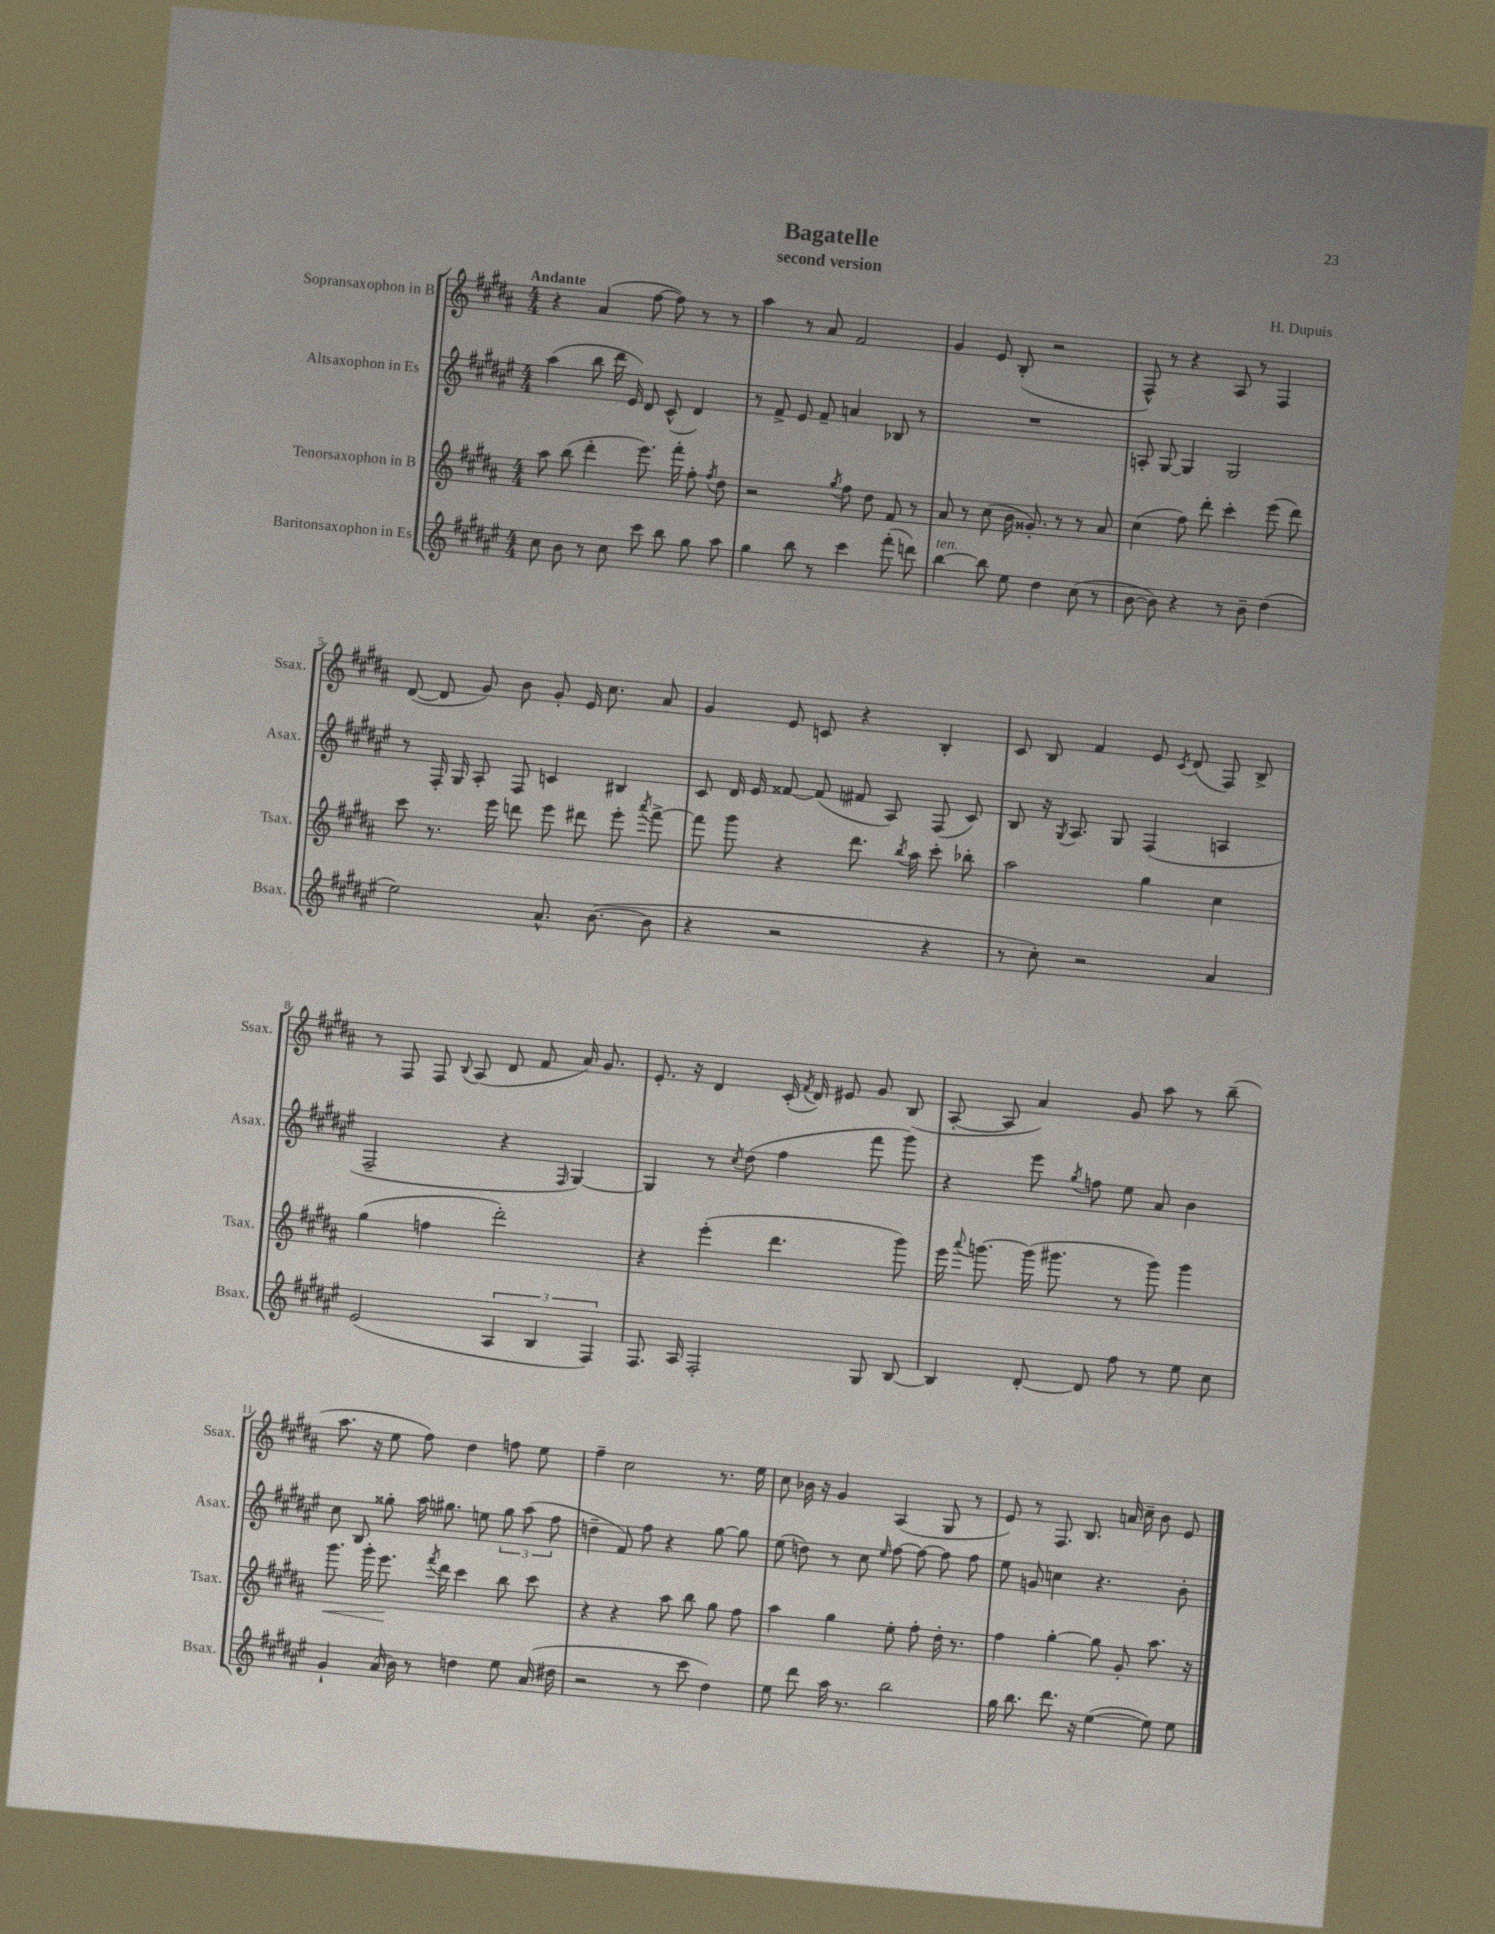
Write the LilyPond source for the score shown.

\header { title = "Bagatelle" composer = "H. Dupuis" subtitle = "second version" }
<<
\new StaffGroup <<
\new Staff = "s0" \with { instrumentName = "Sopransaxophon in B" shortInstrumentName = "Ssax." } {
    \clef treble \key b \major \numericTimeSignature \time 4/4 \tempo "Andante"
    \autoBeamOff r4 ais'4( fis''8~ fis''8) r8 r8 |
    ais''4 r8 ais'8 fis'2 |
    gis'4 e'8 b8-.( r2 |
    fis8-^) r8 r4 ais8 r8 fis4 |
    dis'8~( dis'8 gis'8) b'8 gis'8-. e'16 cis''8. ais'8 |
    gis'4 e'8 c'8 r4 b4-. |
    cis'8 b8 fis'4 e'8 \acciaccatura { cis'8 } dis'8( fis8) b8-> |
    r8 fis8 fis8 \appoggiatura { b8 } ais8( dis'8 fis'8 ais'16) gis'8. |
    e'8.-. r16 dis'4 cis'16-.( \acciaccatura { fis'8 } dis'16) eis'8 gis'8 b8( |
    ais8~-. ais8 ais'4) gis'8 ais''8 r8 b''8--( |
    ais''8. r16 e''8 fis''8) dis''4 f''8 e''8 |
    fis''4-- cis''2 r8. e''16 |
    cis''8 bes'16 r16 gis'4 ais4( gis8 r8 |
    e'8) r8 fis8. b8. a'16 cis''16-- b'8 e'8 \bar "|." |
}
\new Staff = "s1" \with { instrumentName = "Altsaxophon in Es" shortInstrumentName = "Asax." } {
    \clef treble \key fis \major \numericTimeSignature \time 4/4
    \autoBeamOff ais''4( b''8 dis'''16 eis'16) dis'8 cis'8-^( dis'4) |
    r8 fis'8-> eis'8 fis'8-- a'4 bes8 r8 |
    R1 |
    a8-. gis8~ gis4 gis2 |
    r8 fis16-. gis16 ais8-. fis8 c'4 bis4 |
    cis'8 dis'16 eis'16 fisis'8~ fisis'8( fis'8 ais8) fis8( cis'8) |
    b8 r16 \acciaccatura { gis8 } ais8. gis8 fis4( a4 |
    fis2-- r4 \grace { fis16 } gis4~) |
    gis4 r8 \acciaccatura { cis''8 } dis''8( fis''4 fis'''8 gis'''8) |
    r4 eis'''8 \acciaccatura { gis''8 } f''8 eis''8 ais'8 b'4 |
    cis''8 b8 gisis''8-. ais''16 gis''8. e''8 \tuplet 3/2 { gis''8 ais''8( fis''8 } |
    d''4-- fis'8) fis''8 r4 gis''8~ gis''8 |
    eis''8( d''8) r8 cis''8 \grace { eis''16 } fis''8~ fis''8~ fis''8 fis''8 |
    eis''8 g'8 c''4 r4. b'8-. \bar "|." |
}
\new Staff = "s2" \with { instrumentName = "Tenorsaxophon in B" shortInstrumentName = "Tsax." } {
    \clef treble \key b \major \numericTimeSignature \time 4/4
    \autoBeamOff ais''8 b''8( dis'''4-. e'''8.) fis'''16-. fis''8-. \acciaccatura { fis''8 } dis''8 |
    r2 \acciaccatura { gis''8 } fis''8 dis''8 fis'8 r8 |
    ais'8 r8 cis''8( b'16 gisis'8.-.) r8 r8 ais'8 |
    cis''4( fis''8) dis'''8-. cis'''4-. e'''8( dis'''8) |
    cis'''8 r8. e'''16 d'''8 e'''8 dis'''8 e'''8-. \acciaccatura { ais'''8 } fis'''8~-> |
    fis'''8 gis'''8 r4 dis'''8. \acciaccatura { b''8 } ais''16 cis'''8-. bes''8-. |
    ais''2 gis''4 cis''4 |
    gis''4( f''4 dis'''2-.) |
    r4 e'''4-.( dis'''4. gis'''8) |
    e'''16 \appoggiatura { ais'''8 } g'''8.~ g'''16( gis'''8. r8 gis'''8) gis'''4 |
    gis'''8.\< gis'''16-. e'''8.\! \acciaccatura { fis'''8 } dis'''16 cis'''4 b''8 cis'''8 |
    r4 r4 ais''8 b''8 gis''8 fis''8 |
    ais''4 gis''4 e''8-. fis''8-. dis''16-. r8. |
    fis''4 gis''4~-. gis''8 gis'8-. ais''8. r16 \bar "|." |
}
\new Staff = "s3" \with { instrumentName = "Baritonsaxophon in Es" shortInstrumentName = "Bsax." } {
    \clef treble \key fis \major \numericTimeSignature \time 4/4
    \autoBeamOff cis''8 b'8 r8 cis''8 cis'''8 b''8 gis''8 ais''8 |
    gis''4 b''8 r8 cis'''4 fis'''8-.( d'''8) |
    b''4~^\markup { \italic "ten." } b''8 eis''8 dis''4 cis''8( r8 |
    b'8~ b'8) r4 r8 b'8-- dis''4( |
    eis''2) ais'8.-^ b'8.~( b'8 |
    r4 r2 r4 |
    r8 cis''8-.) r2 ais'4 |
    eis'2( \tuplet 3/2 { ais4 b4 fis4) } |
    fis8. ais16 fis2-. gis8 b8~ |
    b4 dis'8~-. dis'8 fis''8 r8 eis''8 cis''8 |
    gis'4-! ais'16( b'16) r8 d''4 eis''8 ais'16( dis''16 |
    r2 r8 cis'''8 dis''4) |
    eis''8 dis'''8 ais''16 r8. b''2 |
    gis''16 b''8. dis'''8. r16 eis''4~( eis''8) eis''8 \bar "|." |
}
>>
>>
